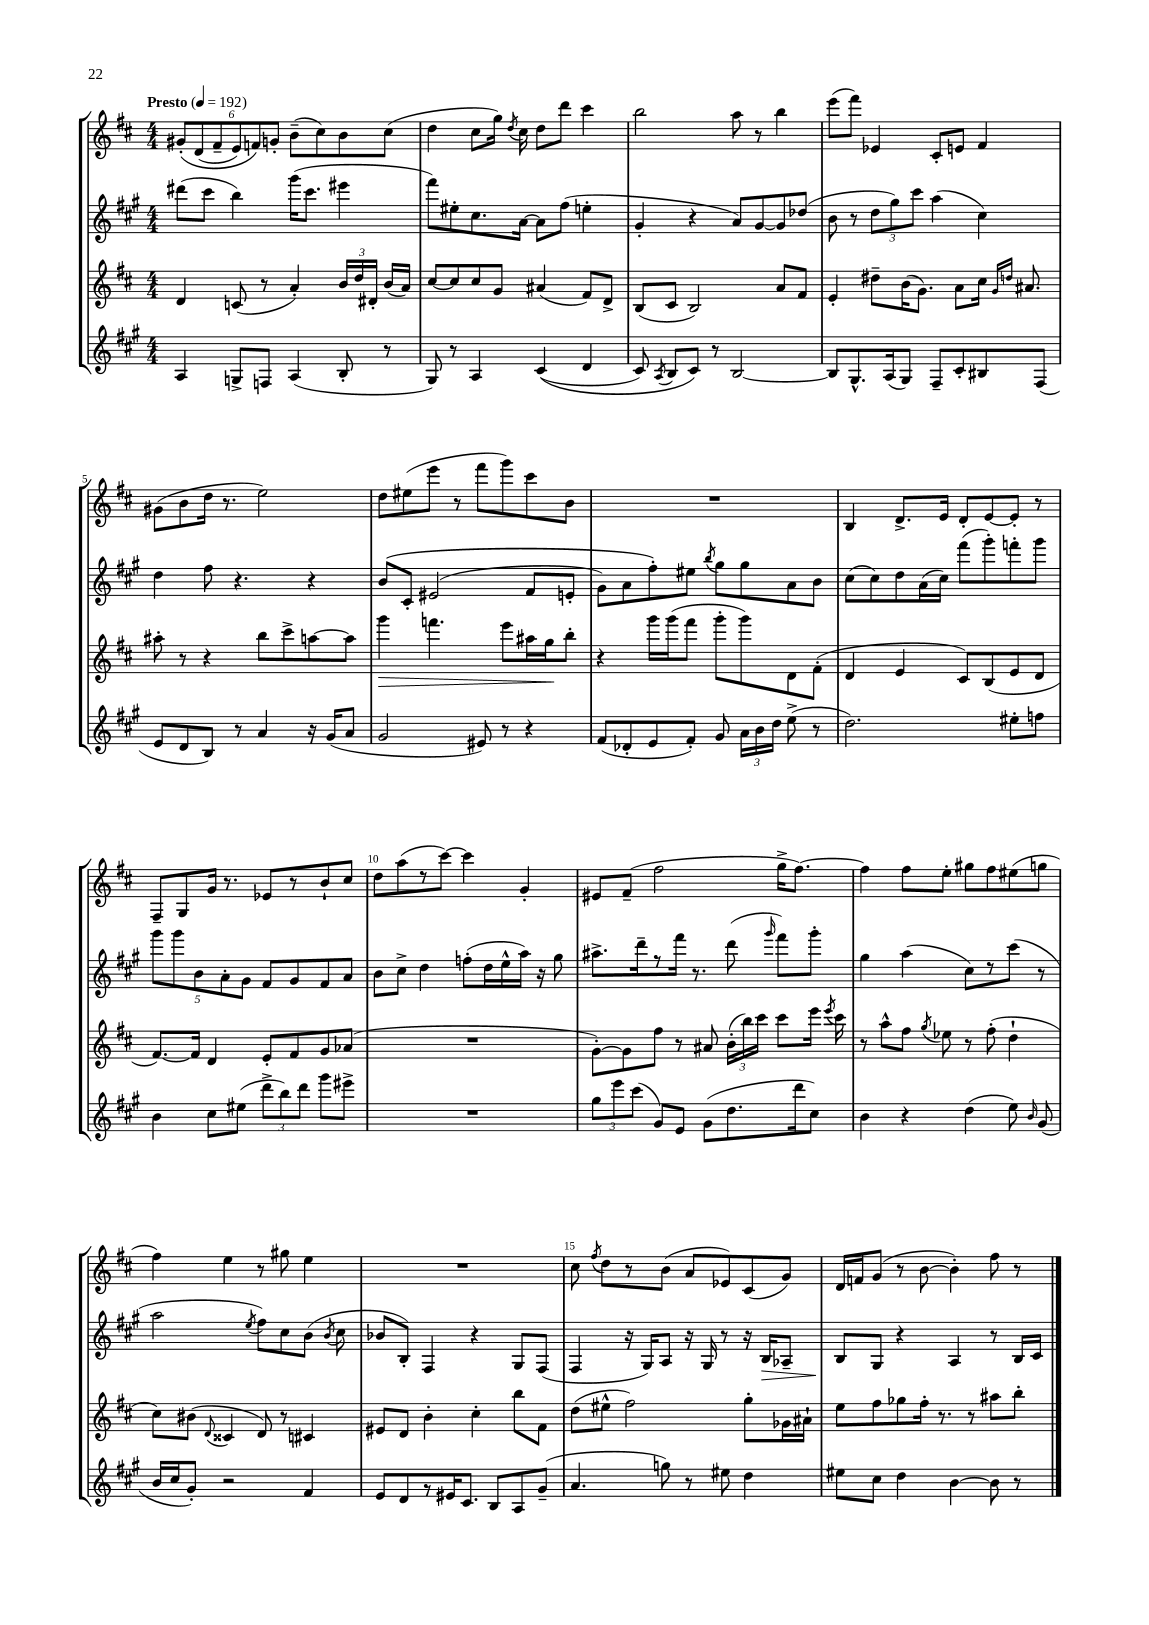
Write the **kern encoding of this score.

**kern	**kern	**kern	**kern
*staff4	*staff3	*staff2	*staff1
*clefG2	*clefG2	*clefG2	*clefG2
*k[f#c#g#]	*k[f#c#]	*k[f#c#g#]	*k[f#c#]
*M4/4	*M4/4	*M4/4	*M4/4
*MM192	*MM192	*MM192	*MM192
4A	4d	(8ddd#	&(12g#'
.	.	.	(12d
.	.	8ccc#	.
.	.	.	12f#~
8G^	(8c	4bb)	12e)
.	.	.	12f&)
8F	8r	.	.
.	.	.	12g'
(4A	4a')	(16ggg#	(8b~
.	.	8.ccc#	.
.	.	.	8cc#)
8B'	24b	4eee#	8b
.	24dd	.	.
.	24d#'	.	.
8r	(16b	.	(8cc#
.	16a)	.	.
=	=	=	=
8G#)	[8cc#	8fff#)	4dd
8r	8cc#]	8ee#'	.
4A	8cc#	8.cc#	8cc#
.	8g	.	16gg)
.	.	.	8qdd
.	.	[16a	16cc#
&((4c#	(4a#	8a]	8dd
.	.	(8ff#	8ddd
4d	8f#)	4ee'	4ccc#
.	8d^	.	.
=	=	=	=
8c#)	(8B	4g#'	2bb
8qA	.	.	.
8B	8c#	.	.
8c#&)	2B)	4r	.
8r	.	.	.
[2B	.	8a)	8aa
.	.	[8g#	8r
.	8a	8g#]	4bb
.	8f#	(8dd-	.
=	=	=	=
8B]	4e'	8b	(8eee
8.G#^^	.	8r	8fff#)
.	8dd#~	12dd	4e-
(16A	.	.	.
.	.	12gg#)	.
8G#)	(16b	.	.
.	.	12ccc#	.
.	8.g)	.	.
8F#~	.	(4aa	8c#'
8c#'	8a	.	8e
8B#	16cc#	4cc#)	4f#
.	16qqg	.	.
.	16qqdd	.	.
.	8.a#	.	.
(8F#	.	.	.
=	=	=	=
8e	8aa#'	4dd	(8g#
8d	8r	.	8b
8B)	4r	8ff#	16dd
.	.	.	8.r
8r	.	4.r	.
4a	8bb	.	2ee)
.	8ccc#^	.	.
16r	[8aa	4r	.
(16g#	.	.	.
8a	8aa]	.	.
=	=	=	=
2g#	4ggg	&(8b	8dd
.	.	8c#'	(8ee#
.	4.fff	(2e#	8eee
.	.	.	8r
8e#)	.	.	8fff#
8r	8eee	.	8ggg)
4r	16aa#	8f#	8ccc#
.	16gg	.	.
.	8bb'	8e'	8b
=	=	=	=
(8f#	4r	8g#)	1r
8d-'	.	8a	.
8e	16ggg	8ff#'&)	.
.	(16ggg	.	.
8f#')	8fff#	8ee#	.
.	.	8qbb	.
8g#	8ggg'	8gg#	.
24a	8ggg)	8gg#	.
24b	.	.	.
24dd	.	.	.
(8ee^	8d	8a	.
8r	(8f#'	8b	.
=	=	=	=
2.dd)	4d	(8cc#	4B
.	.	8cc#)	.
.	4e	8dd	8.d^
.	.	(16a	.
.	.	16cc#)	16e
.	8c#)	(8fff#	8d'
.	(8B	8ggg#')	[8e
8ee#'	8e	8fff'	8e']
8ff	8d	8ggg#	8r
=	=	=	=
4b	[8.f#)	10ggg#	8F#~
.	.	10ggg#	.
.	.	.	8G
.	16f#]	.	.
.	.	10b	.
8cc#	4d	.	16g
.	.	10a'	.
.	.	.	8.r
(8ee#	.	.	.
.	.	10g#	.
12ddd^	8e'	8f#	8e-
12bb)	.	.	.
.	8f#	8g#	8r
12ddd	.	.	.
8ggg#	8g	8f#	8b`
8eee#^	(8a-	8a	8cc#
=	=	=	=
1r	1r	8b	8dd
.	.	8cc#^	(8aa
.	.	4dd	8r
.	.	.	[8ccc#)
.	.	(8ff'	4ccc#]
.	.	16dd	.
.	.	16ee^^	.
.	.	16aa)	4g'
.	.	16r	.
.	.	8gg#	.
=	=	=	=
12gg#	[8g')	8.aa#^	8e#
12eee	.	.	.
.	8g]	.	(8f#~
(12ccc#	.	.	.
.	.	16ddd~	.
8g#)	8ff#	8r	2ff#
8e	8r	16fff#	.
.	.	8.r	.
(8g#	8a#	.	.
8.dd	(24b'	(8ddd	.
.	24bb)	.	.
.	24ccc#	.	.
.	.	16qqggg#	.
.	8ccc#	8fff#)	16gg^
16ddd	.	.	[8.ff#)
8cc#)	16eee	8ggg#'	.
.	8qeee	.	.
.	16ccc#	.	.
=	=	=	=
4b	8r	4gg#	4ff#]
.	8aa^^	.	.
4r	8ff#	(4aa	8ff#
.	8qgg	.	.
.	8ee-	.	8ee'
(4dd	8r	8cc#)	8gg#
.	(8ff#'	8r	8ff#
8ee)	4dd`	(8ccc#	(8ee#
16qqb	.	.	.
(8g#	.	8r	8gg
=	=	=	=
16b	8cc#)	2aa	4ff#)
16cc#	.	.	.
8g#')	(8b#	.	.
.	8qqd	.	.
2r	4c##	.	4ee
.	.	8qee	.
.	8d)	8ff#)	8r
.	8r	8cc#	8gg#
4f#	4c#	(8b	4ee
.	.	8qb	.
.	.	8cc#	.
=	=	=	=
8e	8e#	8b-	1r
8d	8d	8B')	.
8r	4b'	4F#	.
16e#	.	.	.
8.c#	.	.	.
.	4cc#'	4r	.
8B	.	.	.
8A	8bb	8G#	.
(8g#~	8f#	(8F#	.
=	=	=	=
4.a	(8dd	4F#	8cc#
.	.	.	8qff#
.	8ee#^^	.	8dd
.	2ff#)	16r	8r
.	.	16G#)	.
8gg)	.	8A	(8b
8r	.	16r	8a
.	.	16G#	.
8ee#	.	8r	8e-)
4dd	8gg'	16r	(8c#
.	.	16B	.
.	16g-	8A-~	8g)
.	16a#`	.	.
=	=	=	=
8ee#	8ee	8B	16d
.	.	.	16f
8cc#	8ff#	8G#	(8g
4dd	8gg-	4r	8r
.	16ff#'	.	[8b
.	8.r	.	.
[4b	.	4A	4b'])
.	8r	.	.
8b]	8aa#	8r	8ff#
8r	8bb'	16B	8r
.	.	16c#	.
==	==	==	==
*-	*-	*-	*-
